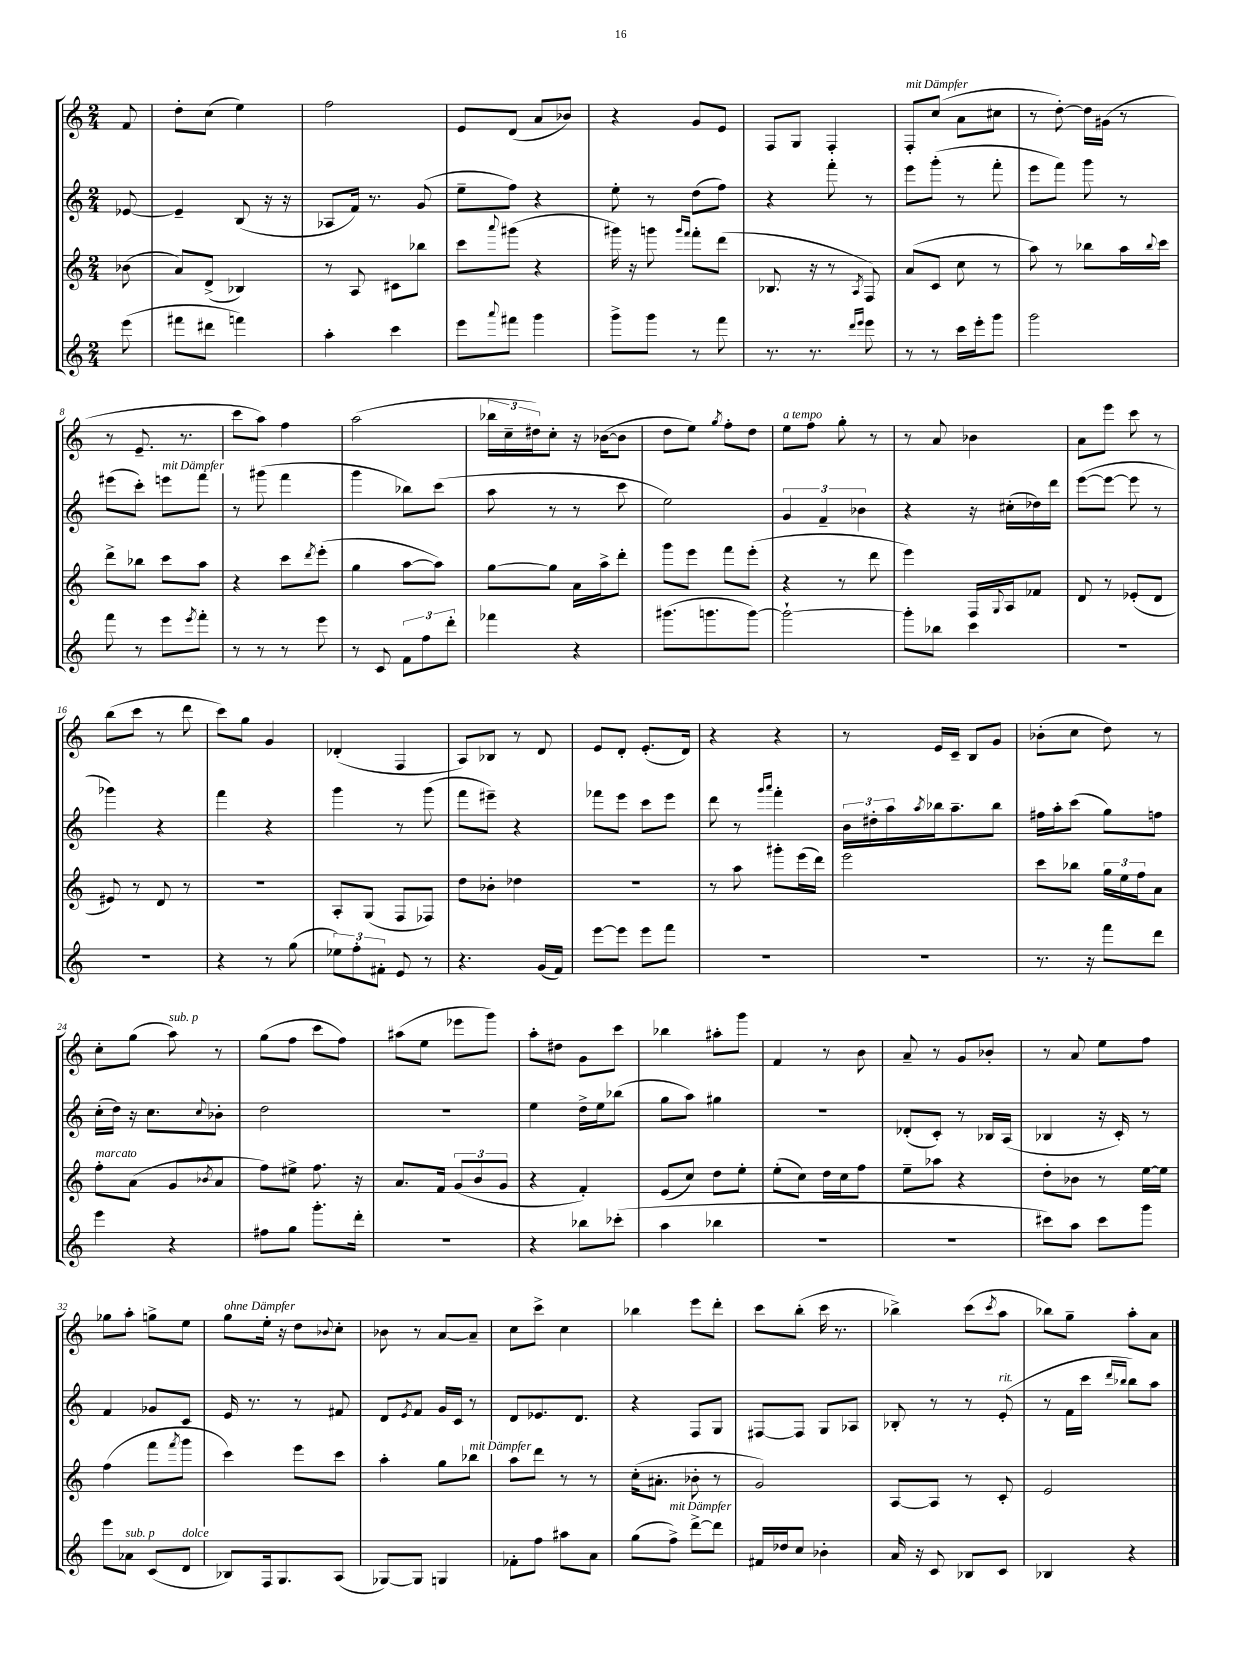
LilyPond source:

<<
\new StaffGroup <<
\new Staff = "s0" {
    \clef treble \key c \major \numericTimeSignature \time 2/4 \partial 8
    f'8 |
    d''8-. c''8( e''4) |
    f''2 |
    e'8 d'8( a'8 bes'8) |
    r4 g'8 e'8 |
    f8 g8 f4-. |
    f8-.^\markup { \italic "mit Dämpfer" } c''8( a'8 cis''8 |
    r8 d''8~-.) d''16 gis'16( r8 |
    r8 e'8.-- r8. |
    c'''8 a''8) f''4 |
    a''2( |
    \tuplet 3/2 { bes''16 c''16-- dis''16) } c''8-. r16 bes'16~( bes'8 |
    d''8 e''8) \acciaccatura { g''8 } f''8-. d''8 |
    e''8^\markup { \italic "a tempo" } f''8 g''8-. r8 |
    r8 a'8 bes'4 |
    a'8 e'''8 c'''8 r8 |
    b''8( c'''8 r8 d'''8 |
    c'''8) g''8 g'4 |
    des'4-.( f4 |
    a8) bes8 r8 d'8 |
    e'8 d'8-. e'8.-.( d'16) |
    r4 r4 |
    r8 e'16 c'16-- b8 g'8 |
    bes'8-.( c''8 d''8) r8 |
    c''8-. g''8( a''8^\markup { \italic "sub. p" }) r8 |
    g''8( f''8 c'''8 f''8) |
    ais''8( e''8 ees'''8 g'''8) |
    a''8-. dis''8 g'8 c'''8 |
    bes''4 ais''8-. g'''8 |
    f'4 r8 b'8 |
    a'8-- r8 g'8 bes'8-. |
    r8 a'8 e''8 f''8 |
    ges''8 a''8-. g''8-> e''8 |
    g''8^\markup { \italic "ohne Dämpfer" } e''16-. r16 d''8 \appoggiatura { bes'8 } c''8-. |
    bes'8 r8 a'8~ a'8-- |
    c''8 c'''8-> c''4 |
    bes''4 e'''8 d'''8-. |
    c'''8 b''8-.( c'''16 r8. |
    bes''4->) c'''8( \acciaccatura { c'''8 } a''8 |
    bes''8) g''8-- a''8-. a'8 \bar "|." |
}
\new Staff = "s1" {
    \clef treble \key c \major \numericTimeSignature \time 2/4 \partial 8
    ees'8~ |
    ees'4-- b8( r16 r16 |
    aes8 f'16) r8. g'8( |
    e''8-- f''8) r4 |
    e''8-. r8 d''8( f''8) |
    r4 f'''8-. r8 |
    e'''8 g'''8-.( r8 f'''8-. |
    e'''8 f'''8) g'''8 r8 |
    eis'''8( c'''8-.) e'''8^\markup { \italic "mit Dämpfer" } f'''8 |
    r8 gis'''8( f'''4 |
    g'''4 bes''8) c'''8( |
    a''8 r8 r8 c'''8 |
    e''2) |
    \tuplet 3/2 { g'4 f'4-- bes'4 } |
    r4 r16 cis''16-.( des''16) d'''16 |
    e'''8~( e'''8~ e'''8 r8 |
    ges'''4) r4 |
    f'''4 r4 |
    g'''4 r8 g'''8( |
    f'''8 eis'''8--) r4 |
    fes'''8 e'''8 c'''8 e'''8 |
    d'''8 r8 \grace { g'''16 a'''16 } f'''4-. |
    \tuplet 3/2 { b'16 dis''16-. a''16 } \acciaccatura { a''8 } bes''16 a''8.-- bes''8 |
    fis''16 a''16-. c'''8( g''8) f''8 |
    c''16-.( d''16) r16 c''8. \appoggiatura { c''8 } bes'8-. |
    d''2 |
    r2 |
    e''4 d''16-> e''16 bes''8( |
    g''8 a''8) gis''4 |
    r2 |
    des'8-.( c'8-.) r8 bes16 a16( |
    bes4 r16 c'16-.) r8 |
    f'4 ges'8 c'8 |
    e'16 r8. r8 fis'8 |
    d'8 \acciaccatura { e'8 } f'8 g'16 c'16 r8 |
    d'8 ees'8. d'8. |
    r4 f8 g8 |
    fis8~ fis8 g8 aes8 |
    bes8-. r8 r8 e'8-.^\markup { \italic "rit." }( |
    r8 f'16 c'''16 \grace { d'''16 bes''16 } bes''8) a''8 \bar "|." |
}
\new Staff = "s2" {
    \clef treble \key c \major \numericTimeSignature \time 2/4 \partial 8
    bes'8( |
    a'8) d'8->( bes4) |
    r8 a8 cis'8 bes''8 |
    c'''8 \appoggiatura { a'''8 } gis'''8( r4 |
    gis'''16) r16 g'''8 \grace { g'''16 f'''16 } f'''8-. d'''8( |
    bes8. r16 r8 \acciaccatura { a8 } f8) |
    a'8( c'8 c''8 r8 |
    a''8) r8 bes''8 a''16 \appoggiatura { bes''8 } c'''16 |
    d'''8-> bes''8 c'''8 a''8 |
    r4 c'''8 \acciaccatura { d'''8 } e'''8-.( |
    g''4 a''8~ a''8) |
    g''8~ g''8 a'16 a''16-> d'''8-. |
    g'''8 e'''8 f'''8 e'''8-.( |
    r4 r8 d'''8 |
    e'''4) f16 \appoggiatura { g8 } a16 fes'8 |
    d'8 r8 ees'8-.( d'8 |
    eis'8) r8 d'8 r8 |
    R2 |
    a8-. g8( f8 fes8) |
    d''8 bes'8-. des''4 |
    R2 |
    r8 a''8 gis'''8-. e'''16( d'''16) |
    e'''2 |
    c'''8 bes''8 \tuplet 3/2 { g''16 e''16 f''16 } a'8 |
    f''8-.^\markup { \italic "marcato" } a'8( g'8 \acciaccatura { bes'8 } a'8 |
    f''8) eis''8-> f''8. r16 |
    a'8. f'16 \tuplet 3/2 { g'8( b'8 g'8 } |
    r4 f'4-.) |
    e'8( c''8) d''8 e''8-. |
    e''8-.( c''8) d''16 c''16 f''8 |
    e''8-- aes''8 r4 |
    d''8-. bes'8 r8 e''16~ e''16 |
    f''4( f'''8 \acciaccatura { f'''8 } g'''8 |
    c'''4) e'''8 c'''8 |
    a''4-. g''8 bes''8^\markup { \italic "mit Dämpfer" } |
    a''8 d'''8 r8 r8 |
    c''16-.( ais'8.-. bes'8-. r8 |
    g'2) |
    a8~ a8 r8 c'8-. |
    e'2 \bar "|." |
}
\new Staff = "s3" {
    \clef treble \key c \major \numericTimeSignature \time 2/4 \partial 8
    e'''8( |
    fis'''8 dis'''8 f'''4) |
    a''4-. c'''4 |
    e'''8 \appoggiatura { a'''8 } fis'''8 g'''4 |
    g'''8-> g'''8 r8 f'''8 |
    r8. r8. \grace { d'''16 e'''16 } e'''8 |
    r8 r8 c'''16 e'''16-. g'''8 |
    g'''2 |
    f'''8 r8 e'''8 \acciaccatura { e'''8 } f'''8-. |
    r8 r8 r8 e'''8 |
    r8 c'8 \tuplet 3/2 { f'8 f''8 d'''8-. } |
    fes'''4 r4 |
    gis'''8.( g'''8. g'''8~) |
    g'''2~-! |
    g'''8-. bes''8 c'''4 |
    r2 |
    R2 |
    r4 r8 g''8( |
    \tuplet 3/2 { ees''8) f''8-. fis'8-. } e'8 r8 |
    r4. g'16( f'16) |
    e'''8~ e'''8 e'''8 f'''8 |
    R2 |
    R2 |
    r8. r16 f'''8 d'''8 |
    e'''4 r4 |
    fis''8 g''8 g'''8.-. d'''16-. |
    r2 |
    r4 bes''8 ces'''8-.( |
    a''4 bes''4 |
    R2 |
    r2 |
    cis'''8) a''8 cis'''8 g'''8 |
    e'''8 aes'8^\markup { \italic "sub. p" } c'8( d'8^\markup { \italic "dolce" } |
    bes8) f16 g8. a8( |
    ges8~) ges8 g4 |
    fes'8-. f''8 ais''8 a'8 |
    g''8( f''8->^\markup { \italic "mit Dämpfer" }) d'''8~-> d'''8 |
    fis'16 des''16 c''8 bes'4-. |
    a'16 r16 c'8 bes8 c'8 |
    bes4 r4 \bar "|." |
}
>>
>>
